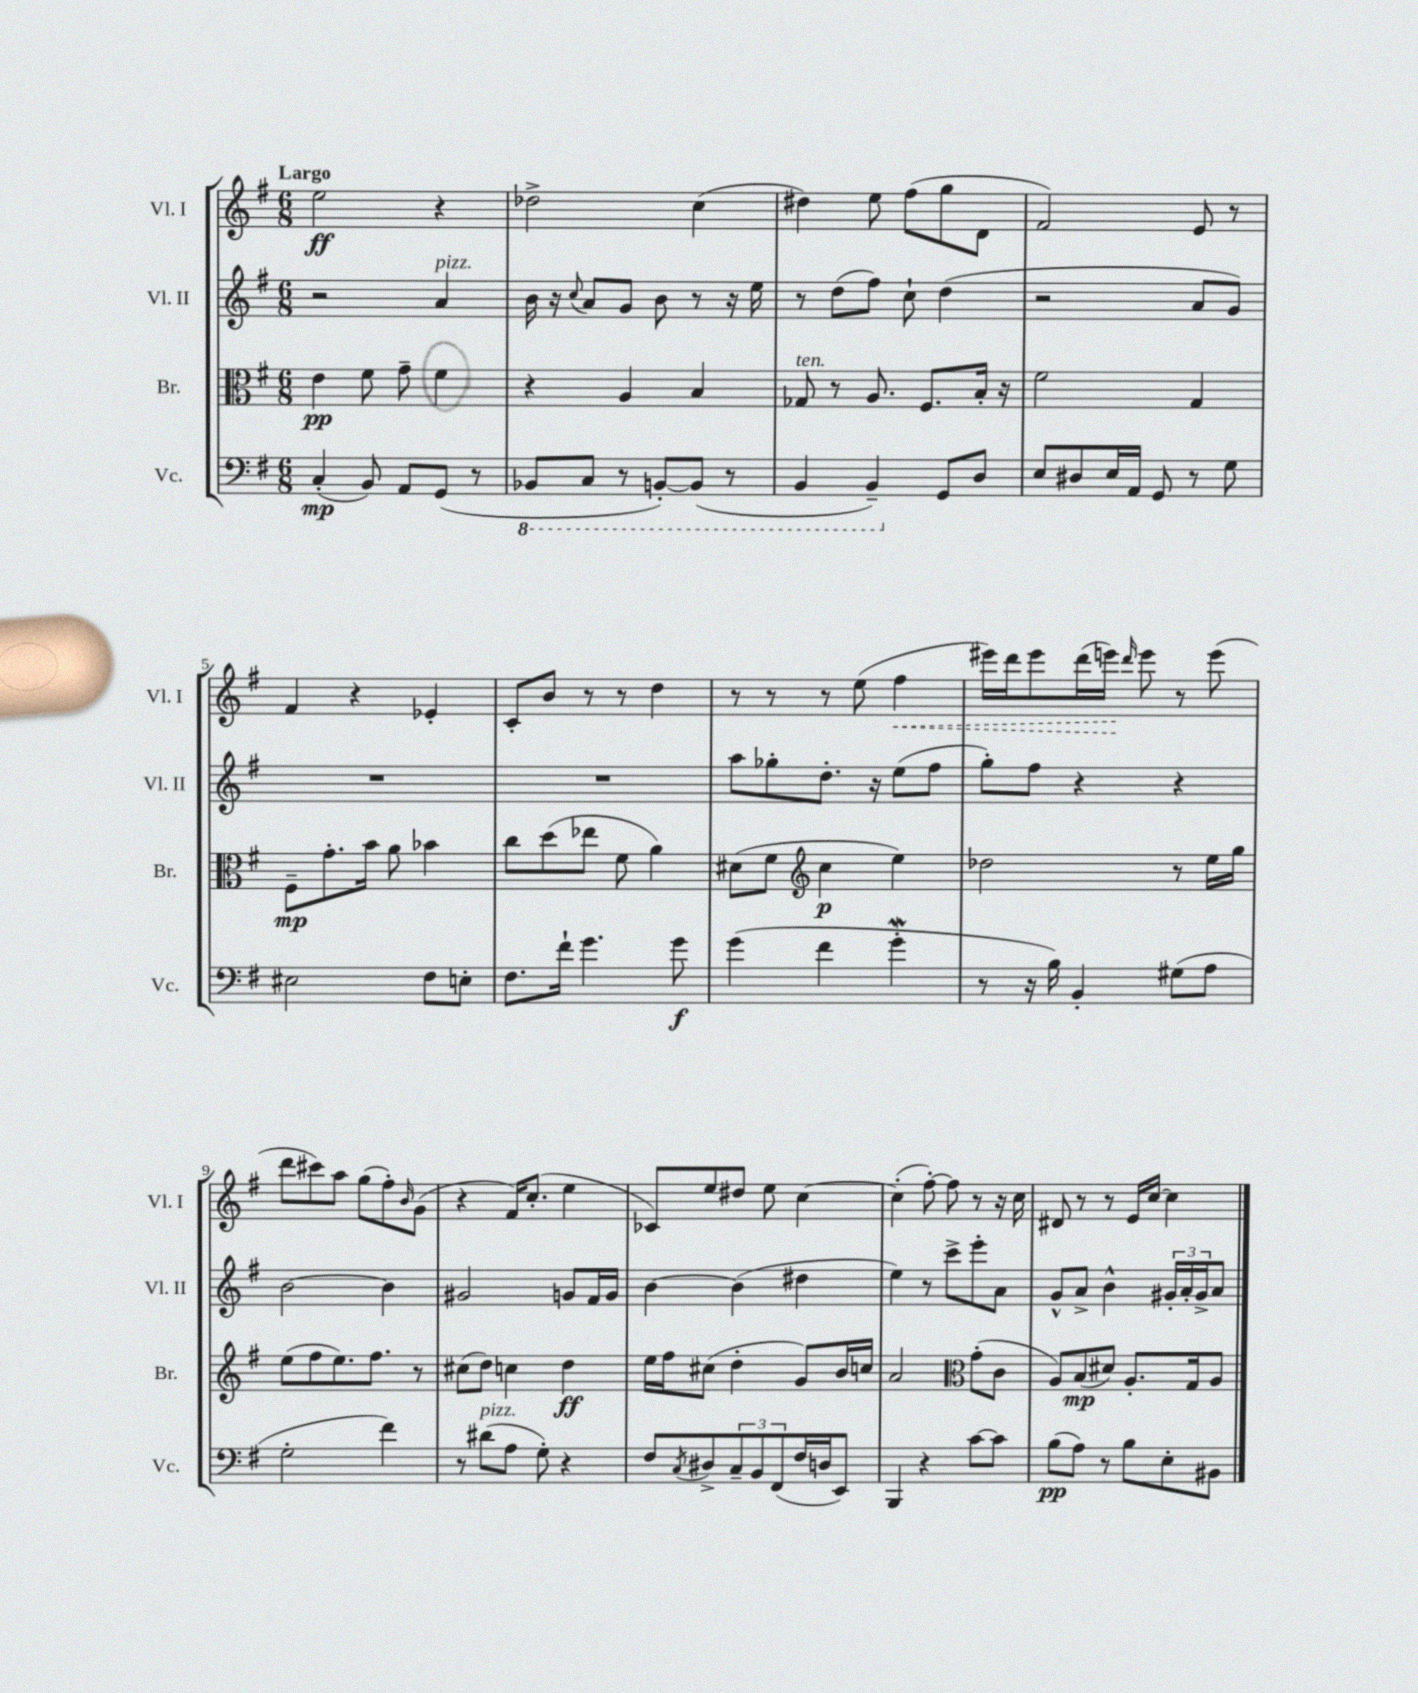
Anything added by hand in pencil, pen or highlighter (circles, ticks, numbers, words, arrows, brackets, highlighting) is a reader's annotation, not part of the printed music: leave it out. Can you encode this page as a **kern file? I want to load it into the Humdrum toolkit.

**kern	**kern	**kern	**kern
*staff4	*staff3	*staff2	*staff1
*clefF4	*clefC3	*clefG2	*clefG2
*k[f#]	*k[f#]	*k[f#]	*k[f#]
*M6/8	*M6/8	*M6/8	*M6/8
(4C'/	4e\	2r	2ee\
8BB/)	8f#\	.	.
8AA/L	8g~\	.	.
(8GG/J	4f#\	4a/	4r
8r	.	.	.
=	=	=	=
8BBB-/L	4r	16b\	2dd-^\
.	.	16r	.
.	.	8qqcc/	.
8CC/J	.	8a/L	.
8r	4A/	8g/J	.
[8BBB'/L)	.	8b\	.
(8BBB/]J	4B/	8r	(4cc\
8r	.	16r	.
.	.	16ee\	.
=	=	=	=
4BBB/	8G-/	8r	4dd#\)
.	8r	(8dd\L	.
4BBB~/)	8.A/	8ff#\J)	8ee\
.	.	8cc`\	(8ff#\L
.	8.F#/L	.	.
8GG/L	.	(4dd\	8gg\
8D/J	16B'/Jk	.	8d\J
.	16r	.	.
=	=	=	=
8E/L	2f#\	2r	2f#/)
8D#/	.	.	.
16E/L	.	.	.
16AA/JJ	.	.	.
8GG/	.	.	.
8r	4G/	8a/L	8e/
8G\	.	8g/J)	8r
=	=	=	=
2E#\	8F#~\L	2.r	4f#/
.	8.g'\	.	.
.	.	.	4r
.	16b\Jk	.	.
.	8a\	.	.
8F#\L	4b-\	.	4e-'/
8E'\J	.	.	.
=	=	=	=
8.F#\L	8cc\L	2.r	8c'/L
.	(8dd\	.	8b/J
16f#`\Jk	.	.	.
4.g\	8ee-\J	.	8r
.	8f#\	.	8r
.	4a\)	.	4dd\
8g\	.	.	.
=	=	=	=
(4g\	(8d#\L	8aa\L	8r
.	8f#\J	8gg-'\	8r
*	*clefG2	*	*
4f#\	4cc\	8.dd'\J	8r
.	.	.	(8ee\
.	.	16r	.
4g'\	4ee\)	(8ee\L	4ff#\
.	.	8ff#\J	.
=	=	=	=
8r	2dd-\	8gg'\L)	16eee#\LL)
.	.	.	16ddd\J
16r	.	8ff#\J	8eee#\
16B\)	.	.	.
4BB'/	.	4r	(16ddd\L
.	.	.	16eee\JJ)
.	.	.	16qqddd/
.	.	.	8eee\
(8G#\L	8r	4r	8r
8A\J	16ee\LL	.	(8eee\
.	16gg\JJ	.	.
=	=	=	=
2G'\	(8ee\L	[2b\	8ddd\L
.	8ff#\	.	8ccc#\)
.	8.ee\)	.	8aa\J
.	.	.	(8gg\L
.	8.ff#\J	.	.
4f#\)	.	4b\]	8ff#'\)
.	.	.	16qqb/
.	8r	.	(8g\J
=	=	=	=
8r	(8cc#\L	2g#/	4r
(8d#\L	8dd\J)	.	.
8A\J	4cc\	.	16f#/LK)
.	.	.	(8.cc'/J
8G'\)	.	.	.
4r	4dd\	8g/L	4ee\
.	.	16f#/L	.
.	.	16g/JJ	.
=	=	=	=
8F#/L	16ee\LL	[4b\	8c-/L)
.	16ff#\J	.	.
8qC/	.	.	.
8D#^/	(8cc#\J	.	8ee/
12C~/	4dd'\	(4b\]	8dd#/J
12BB/	.	.	.
.	.	.	8ee\
(12FF#/	.	.	.
16F#/L	8g/L)	4dd#\	[4cc\
16D/J	.	.	.
8EE/J)	16b/L	.	.
.	16cc/JJ	.	.
=	=	=	=
4BBB/	2a/	4ee\)	(4cc'\]
4r	.	8r	[8ff#'\)
.	.	8ccc^\L	8ff#\]
*	*clefC3	*	*
[8c\L	(8g'\L	8eee'\	8r
8c\]J	8c\J	8a\J	16r
.	.	.	16cc\
=	=	=	=
(8B\L	8A/L)	8g^^/L	8d#/
8A\J)	(8B/	8a^/J	8r
8r	8d#/J)	4b^^\	8r
8B\L	8.A'/L	.	16e/LL
.	.	.	[16cc/JJ
8E'\	.	24g#'/LL	4cc\]
.	.	24a'/	.
.	16G/k	.	.
.	.	24g#^/J	.
8BB#\J	8A/J	8a/J	.
==	==	==	==
*-	*-	*-	*-
